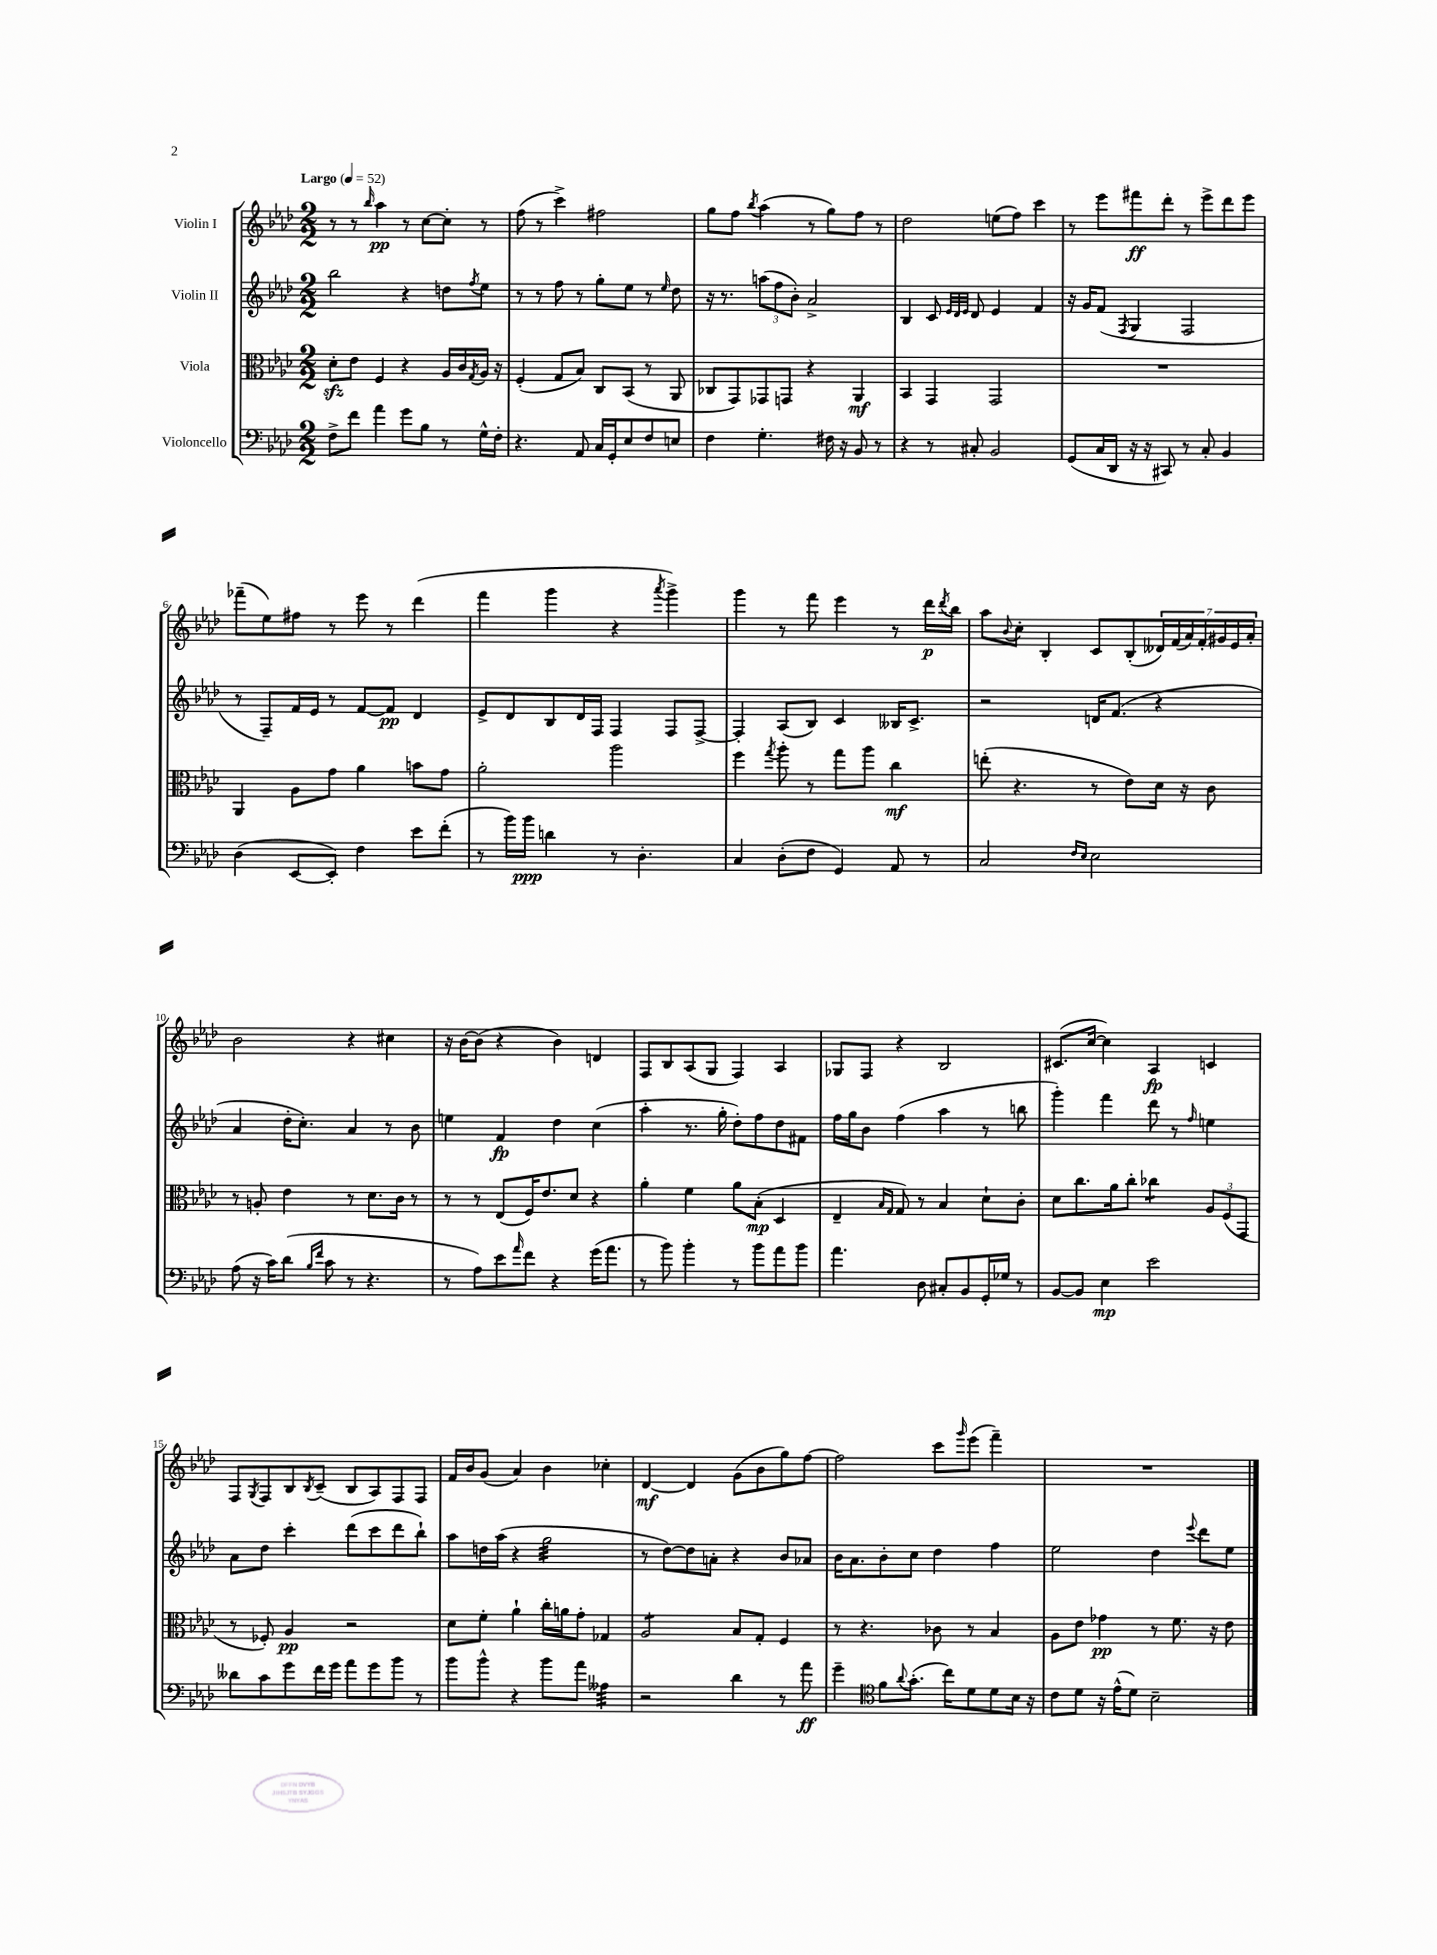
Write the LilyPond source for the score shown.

<<
\new StaffGroup <<
\new Staff = "s0" \with { instrumentName = "Violin I" } {
    \clef treble \key aes \major \numericTimeSignature \time 2/2 \tempo "Largo" 4 = 52
    r8 r8 \grace { bes''16 } aes''4\pp r8 c''8~ c''8-. r8 |
    f''8( r8 c'''4->) fis''2 |
    g''8 f''8 \acciaccatura { bes''8 } aes''4( r8 g''8) f''8 r8 |
    des''2 e''8( f''8) c'''4 |
    r8 ees'''8 fis'''8\ff des'''8-. r8 ees'''8-> des'''8 ees'''8 |
    fes'''8--( ees''8) fis''8 r8 ees'''8 r8 des'''4( |
    f'''4 g'''4 r4 \acciaccatura { aes'''8 } g'''4->) |
    g'''4 r8 f'''8 ees'''4 r8 des'''16\p \acciaccatura { des'''8 } bes''16 |
    aes''8 \appoggiatura { bes'8 } c''8-. bes4-. c'8 bes8-.( \tuplet 7/4 { deses'16) f'16( aes'16) f'16-. gis'16 ees'16 aes'16-. } |
    bes'2 r4 cis''4 |
    r16 bes'16~ bes'8( r4 bes'4) d'4 |
    f8 bes8 aes8( g8 f4) aes4 |
    ges8 f8 r4 bes2 |
    cis'8.( c''16~ c''4) aes4\fp c'4 |
    f8 \acciaccatura { g8 } f8 bes8 \acciaccatura { bes8 } c'8--( bes8 aes8) f8 f8 |
    f'16 bes'16 g'8( aes'4) bes'4 ces''4-. |
    des'4~\mf des'4 g'8( bes'8 g''8) f''8~ |
    f''2 c'''8 \grace { g'''16 } ees'''8( f'''4--) |
    R1 \bar "|." |
}
\new Staff = "s1" \with { instrumentName = "Violin II" } {
    \clef treble \key aes \major \numericTimeSignature \time 2/2
    bes''2 r4 d''8 \acciaccatura { f''8 } ees''8 |
    r8 r8 f''8 r8 g''8-. ees''8 r8 \grace { ees''16 } des''8 |
    r16 r8. \tuplet 3/2 { a''8( f''8 bes'8-.) } aes'2-> |
    bes4 c'8 \grace { ees'32 des'32 ees'32 } des'8 ees'4 f'4 |
    r16 g'16 f'8( \acciaccatura { f8 } g4 f2 |
    r8 f8--) f'16 ees'16 r8 f'8~ f'8\pp des'4 |
    ees'8-> des'8 bes8 des'16 f16 f4 f8 f8~-> |
    f4-. aes8( bes8) c'4 beses16 c'8.-> |
    r2 d'16 f'8.( r4 |
    aes'4 des''16-. c''8.-.) aes'4 r8 bes'8 |
    e''4 f'4\fp des''4 c''4( |
    aes''4-. r8. g''16-. des''8-.) f''8 des''8 fis'8 |
    f''16 g''16 bes'8 f''4( aes''4 r8 b''8 |
    g'''4-.) f'''4 des'''8 r8 \grace { f''16 } e''4 |
    aes'8 des''8 c'''4-. des'''8( c'''8 des'''8 bes''8-!) |
    aes''8 d''16 aes''16( r4 g''2:32 |
    r8 des''8~) des''8 a'8-. r4 bes'8 aes'8 |
    bes'16 aes'8. bes'8-. c''8 des''4 f''4 |
    ees''2 des''4 \appoggiatura { ees'''8 } des'''8 ees''8 \bar "|." |
}
\new Staff = "s2" \with { instrumentName = "Viola" } {
    \clef alto \key aes \major \numericTimeSignature \time 2/2
    des'8-.\sfz ees'8 f4 r4 aes16 c'16 \acciaccatura { g8 } aes16 r16 |
    f4-.( g8 bes8) c8 bes,8( r8 aes,8 |
    ces8 g,8) ges,8 g,8 r4 aes,4\mf |
    bes,4 g,4 g,2 |
    R1 |
    aes,4 aes8 g'8 aes'4 b'8 g'8 |
    aes'2-. aes''2 |
    f''4 \acciaccatura { g''8 } aes''8-. r8 g''8 aes''8 c''4\mf |
    e''8-.( r4. r8 ees'8) des'16 r16 c'8 |
    r8 a8-. ees'4 r8 des'8. c'16 r8 |
    r8 r8 ees8( f16) ees'8. des'8 r4 |
    aes'4-. f'4 aes'8 bes8-.\mp( des4 |
    ees4-- \grace { bes16 g16 } g8) r8 bes4 des'8-! c'8-. |
    des'8 c''8. aes'16 c''8-. ces''4:8 \tuplet 3/2 { aes8 f8( g,8 } |
    r8 fes8-.) aes4\pp r2 |
    des'8 f'8-. aes'4-! c''16-. a'16 g'8-. ges4 |
    aes2:8 bes8 g8-. f4 |
    r8 r4. ces'8 r8 bes4 |
    aes8 ees'8 ges'4\pp r8 f'8. r16 ees'8 \bar "|." |
}
\new Staff = "s3" \with { instrumentName = "Violoncello" } {
    \clef bass \key aes \major \numericTimeSignature \time 2/2
    f8-> f'8 aes'4 g'8 bes8 r8 g16-^ f16-. |
    r4. aes,8 c16 g,16-. ees8 f8 e8 |
    f4 g4.-. fis16 r16 bes,8 r8 |
    r4 r8 cis8-. bes,2 |
    g,8( c16 des,16 r16 r16 cis,8) r8 c8-. bes,4 |
    des4( ees,8~ ees,8-.) f4 ees'8 f'8-.( |
    r8 bes'16) bes'16\ppp d'4 r8 des4.-. |
    c4 des8-.( f8 g,4) aes,8 r8 |
    c2 \grace { f16 ees16 } ees2 |
    aes8( r16 c'16) des'8( \grace { bes16 f'16 } c'8 r8 r4. |
    r8 aes8) ees'8 \grace { aes'16 } f'8 r4 g'16( aes'8. |
    r8 bes'8) bes'4-. r8 bes'8 aes'8 bes'8 |
    aes'4. des8 cis8-. bes,8 g,16-. ges16 r8 |
    bes,8~ bes,8 ees4\mp ees'2 |
    deses'8 c'8 g'8 f'16 g'16 aes'8 g'8 bes'8 r8 |
    bes'8 bes'8-^ r4 bes'8 aes'8 aeses4:32 |
    r2 des'4 r8 aes'8\ff |
    g'4-- \clef tenor f'8 \appoggiatura { aes'8 } g'8.-.( c''16) des'8 des'8 bes16 r16 |
    c'8 des'8 r16 ees'16-^( des'8) bes2-- \bar "|." |
}
>>
>>
